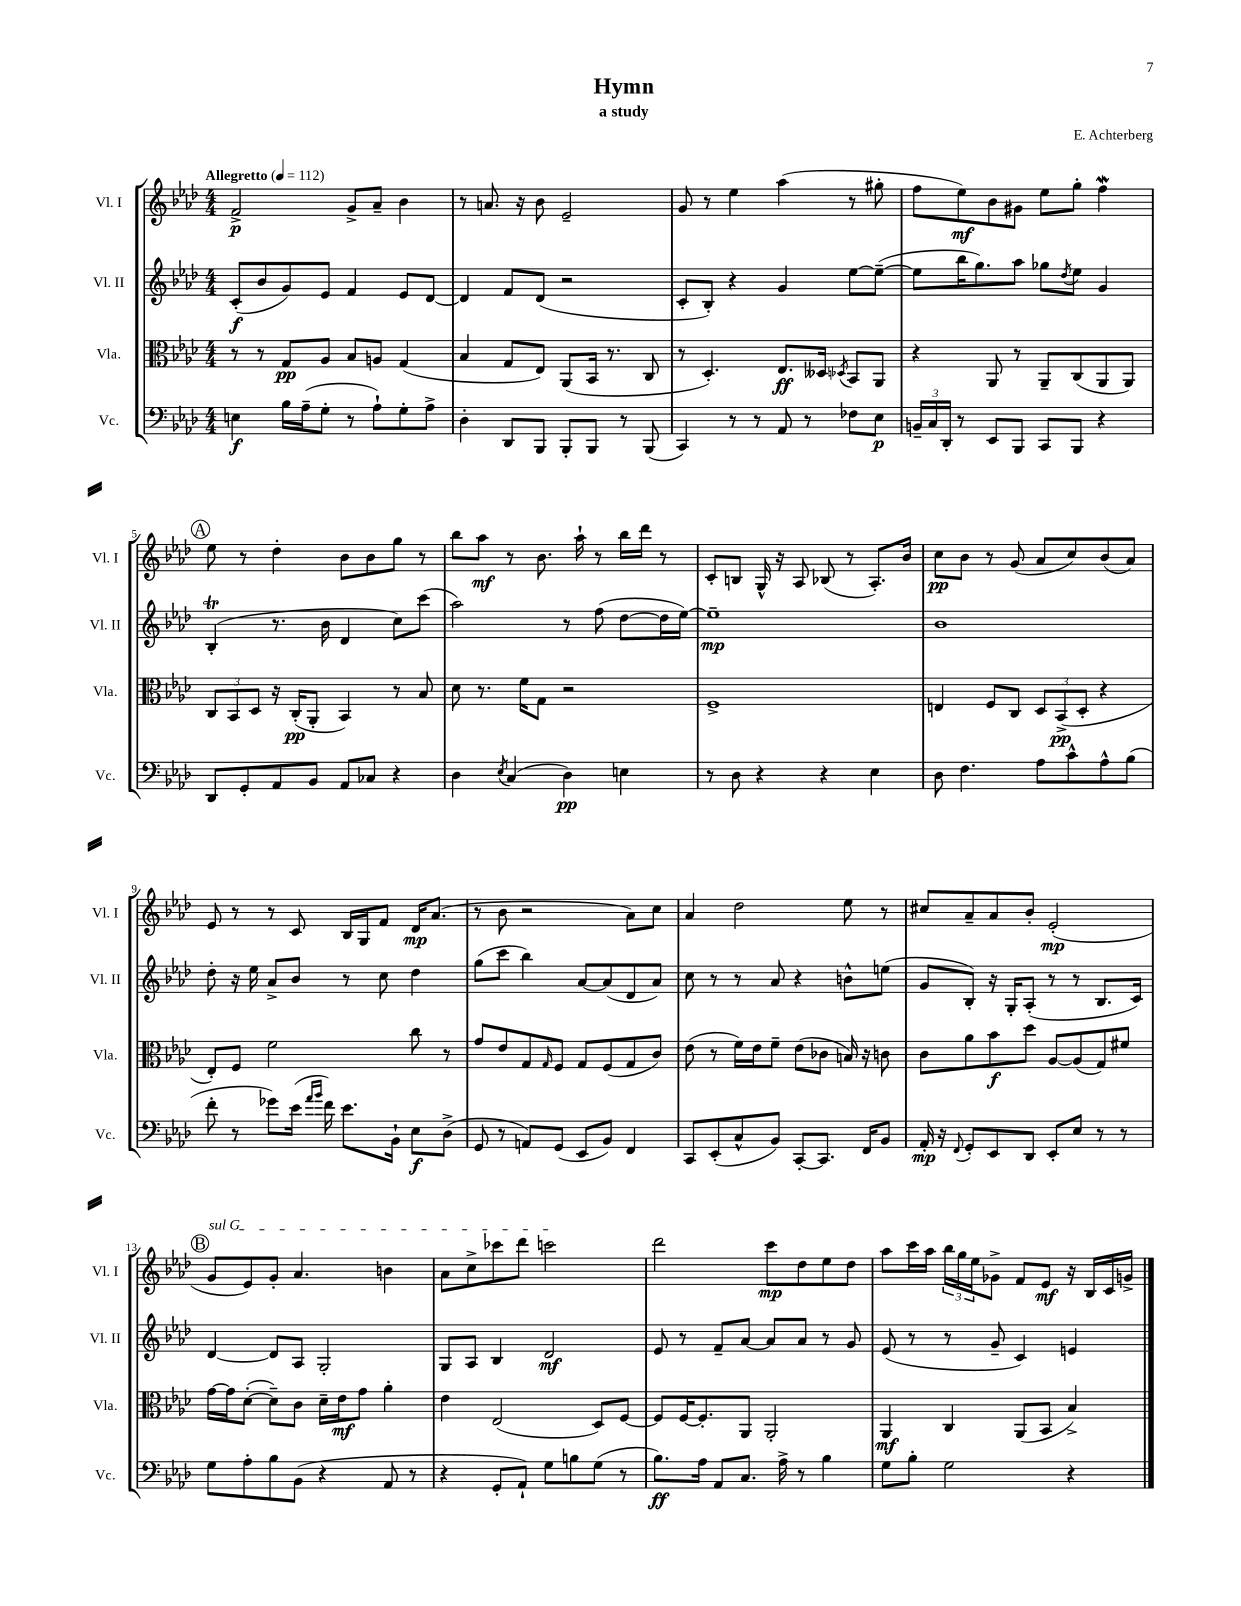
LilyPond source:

\header { title = "Hymn" composer = "E. Achterberg" subtitle = "a study" }
<<
\new StaffGroup <<
\new Staff = "s0" \with { instrumentName = "Vl. I" shortInstrumentName = "Vl. I" } {
    \clef treble \key aes \major \numericTimeSignature \time 4/4 \tempo "Allegretto" 4 = 112
    f'2->\p g'8-> aes'8-- bes'4 |
    r8 a'8. r16 bes'8 ees'2-- |
    g'8 r8 ees''4 aes''4( r8 gis''8-. |
    f''8 ees''8\mf) bes'8 gis'8 ees''8 g''8-. f''4\mordent |
    \mark \markup { \circle "A" } ees''8 r8 des''4-. bes'8 bes'8 g''8 r8 |
    bes''8 aes''8\mf r8 bes'8. aes''16-! r8 bes''16 des'''16 r8 |
    c'8-. b8 g16-^ r16 aes8 bes8( r8 aes8.-.) bes'16 |
    c''8\pp bes'8 r8 g'8( aes'8 c''8) bes'8( aes'8) |
    ees'8 r8 r8 c'8 bes16 g16 f'8 des'16\mp aes'8.( |
    r8 bes'8 r2 aes'8) c''8 |
    aes'4 des''2 ees''8 r8 |
    cis''8 aes'8-- aes'8 bes'8-. ees'2-.\mp( |
    \mark \markup { \circle "B" } \once \override TextSpanner.bound-details.left.text = \markup { \italic "sul G" } g'8\startTextSpan ees'8) g'8-. aes'4. b'4 |
    aes'8 c''8-> ces'''8 des'''8 c'''2\stopTextSpan |
    des'''2 c'''8\mp des''8 ees''8 des''8 |
    aes''8 c'''16 aes''16 \tuplet 3/2 { bes''16 g''16 ees''16 } ges'8-> f'8 ees'8\mf r16 bes16 c'16 g'16-> \bar "|." |
}
\new Staff = "s1" \with { instrumentName = "Vl. II" shortInstrumentName = "Vl. II" } {
    \clef treble \key aes \major \numericTimeSignature \time 4/4
    c'8-.\f( bes'8 g'8) ees'8 f'4 ees'8 des'8~ |
    des'4 f'8 des'8( r2 |
    c'8-. bes8-.) r4 g'4 ees''8~ ees''8~--( |
    ees''8 bes''16 g''8.) aes''8 ges''8 \acciaccatura { des''8 } ees''8 g'4 |
    \mark \markup { \circle "A" } bes4-.\trill( r8. bes'16 des'4 c''8) c'''8( |
    aes''2) r8 f''8( des''8~ des''16 ees''16~) |
    ees''1--\mp |
    bes'1 |
    des''8-. r16 ees''16 aes'8-> bes'8 r8 c''8 des''4 |
    g''8( c'''8 bes''4) aes'8~ aes'8( des'8 aes'8) |
    c''8 r8 r8 aes'8 r4 b'8-^ e''8( |
    g'8 bes8-.) r16 g16-. aes8-.( r8 r8 bes8. c'16) |
    \mark \markup { \circle "B" } des'4~ des'8 aes8 g2-. |
    g8 aes8 bes4 des'2\mf |
    ees'8 r8 f'8-- aes'8~ aes'8 aes'8 r8 g'8 |
    ees'8( r8 r8 g'8-- c'4) e'4 \bar "|." |
}
\new Staff = "s2" \with { instrumentName = "Vla." shortInstrumentName = "Vla." } {
    \clef alto \key aes \major \numericTimeSignature \time 4/4
    r8 r8 g8\pp aes8 bes8 a8 g4( |
    bes4 g8 ees8) aes,8( bes,16 r8. c8 |
    r8 des4.-.) ees8.\ff deses16 \acciaccatura { des8 } bes,8 aes,8 |
    r4 aes,8 r8 aes,8-- c8( aes,8 aes,8) |
    \mark \markup { \circle "A" } \tuplet 3/2 { c8 bes,8 des8 } r16 c16-.\pp( aes,8-. bes,4) r8 bes8 |
    des'8 r8. f'16 g8 r2 |
    f1-> |
    e4 f8 c8 \tuplet 3/2 { des8 bes,8->\pp( des8-. } r4 |
    ees8-.) f8 f'2 c''8 r8 |
    g'8 ees'8 g8 \grace { g16 } f8 g8 f8( g8 c'8) |
    ees'8( r8 f'16) ees'16 f'8-- ees'8( ces'8 b16) r16 c'8 |
    c'8 aes'8 bes'8\f des''8 aes8~ aes8( g8) fis'8 |
    \mark \markup { \circle "B" } g'16~ g'16 des'8~-.( des'8--) c'8 des'16-- ees'16\mf g'8 aes'4-. |
    ees'4 ees2( des8) f8~ |
    f8 f16~ f8.-. aes,8 aes,2-. |
    aes,4\mf c4 aes,8( bes,8 bes4->) \bar "|." |
}
\new Staff = "s3" \with { instrumentName = "Vc." shortInstrumentName = "Vc." } {
    \clef bass \key aes \major \numericTimeSignature \time 4/4
    e4\f bes16 aes16--( g8-. r8 aes8-!) g8-. aes8-> |
    des4-. des,8 bes,,8 bes,,8-. bes,,8 r8 bes,,8( |
    c,4) r8 r8 aes,8 r8 fes8 ees8\p |
    \tuplet 3/2 { b,16-- c16 des,16-. } r8 ees,8 bes,,8 c,8 bes,,8 r4 |
    \mark \markup { \circle "A" } des,8 g,8-. aes,8 bes,8 aes,8 ces8 r4 |
    des4 \acciaccatura { ees8 } c4( des4\pp) e4 |
    r8 des8 r4 r4 ees4 |
    des8 f4. aes8 c'8-^ aes8-^ bes8( |
    f'8-. r8 ges'8) ees'16( \grace { aes'16 bes'16 } f'16) ees'8. bes,16-! ees8\f des8->( |
    g,8 r8 a,8) g,8( ees,8 bes,8) f,4 |
    c,8 ees,8-.( c8-^ bes,8) c,8~-. c,8. f,16 bes,8 |
    aes,16-.\mp r16 \appoggiatura { f,8 } g,8-. ees,8 des,8 ees,8-. ees8 r8 r8 |
    \mark \markup { \circle "B" } g8 aes8-. bes8 bes,8( r4 aes,8 r8 |
    r4 g,8-. aes,8-!) g8 b8 g8( r8 |
    bes8.\ff) aes16 aes,8 c8. aes16-> r8 bes4 |
    g8 bes8-. g2 r4 \bar "|." |
}
>>
>>
